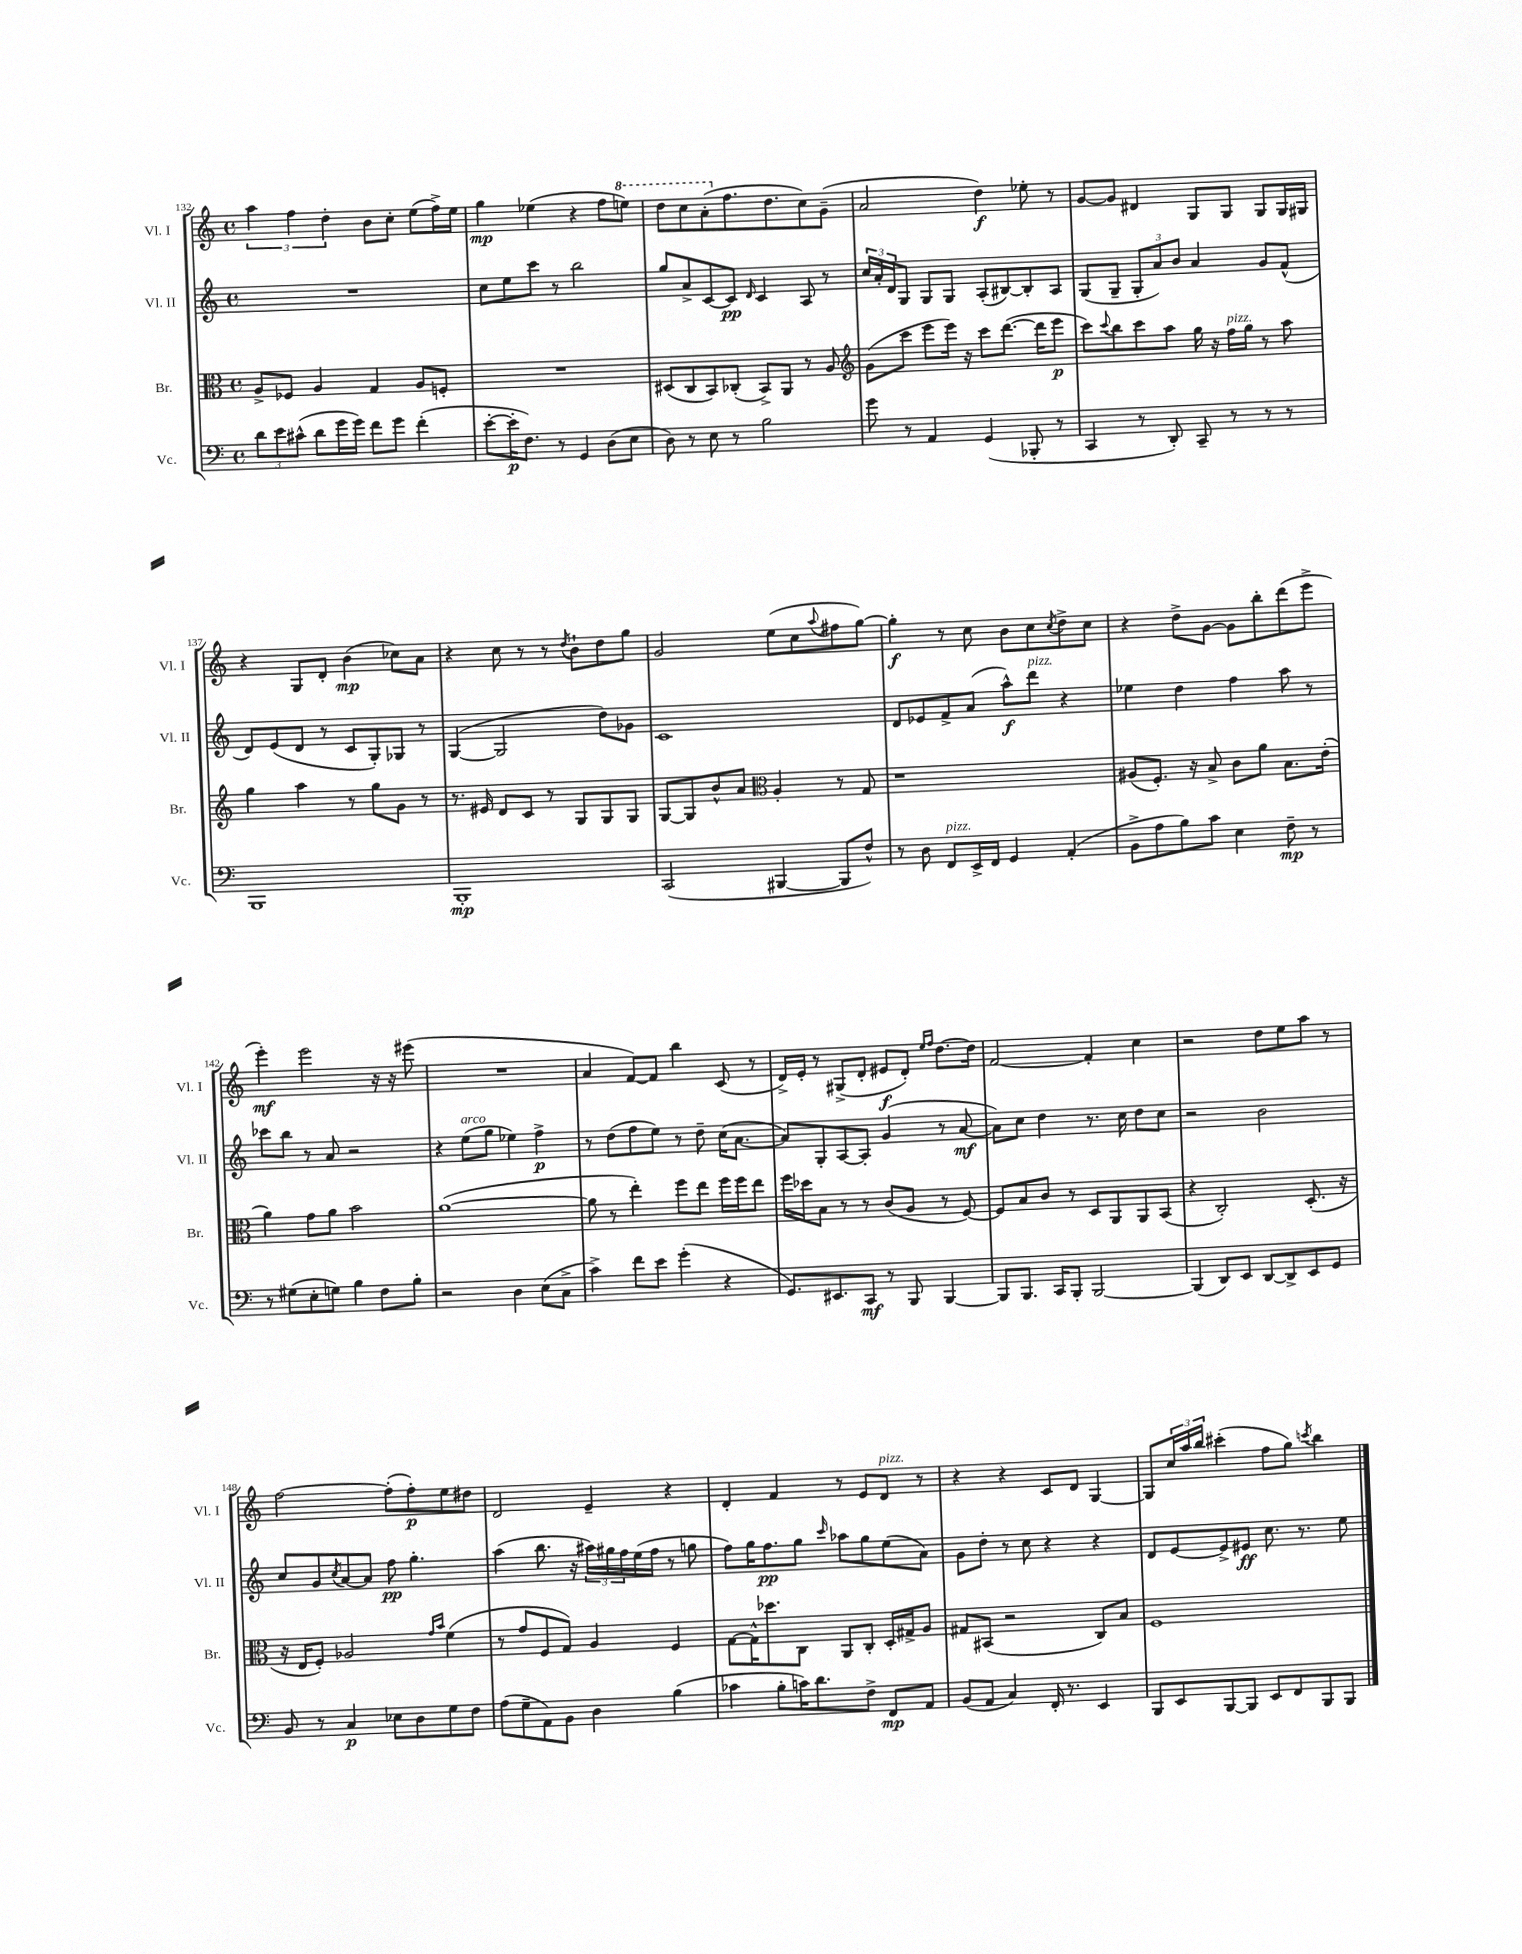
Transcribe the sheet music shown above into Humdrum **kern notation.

**kern	**dynam	**kern	**dynam	**kern	**dynam	**kern	**dynam
*part4	*part4	*part3	*part3	*part2	*part2	*part1	*part1
*staff4	*staff4	*staff3	*staff3	*staff2	*staff2	*staff1	*staff1
*I"Vc.	*	*I"Br.	*	*I"Vl. II	*	*I"Vl. I	*
*I'Vc.	*	*I'Br.	*	*I'Vl. II	*	*I'Vl. I	*
*clefF4	*	*clefC3	*	*clefG2	*	*clefG2	*
*k[]	*	*k[]	*	*k[]	*	*k[]	*
*M4/4	*	*M4/4	*	*M4/4	*	*M4/4	*
*met(c)	*	*met(c)	*	*met(c)	*	*met(c)	*
=132	=132	=132	=132	=132	=132	=132	=132
12d\L	.	8A^/L	.	1r	.	6aa\	.
12e\	.	.	.	.	.	.	.
.	.	8F-X/J	.	.	.	.	.
(12c#X^^\J	.	.	.	.	.	6ff\	.
8d\L	.	4A/	.	.	.	.	.
.	.	.	.	.	.	6dd'\	.
16g\L	.	.	.	.	.	.	.
16g\JJ)	.	.	.	.	.	.	.
8f\L	.	4G/	.	.	.	8b\L	.
8g\J	.	.	.	.	.	8cc'\J	.
(4f'\	.	8A/L	.	.	.	(8ee\L	.
.	.	8Fn'/J	.	.	.	16ff^\L)	.
.	.	.	.	.	.	16ee\JJ	.
=133	=133	=133	=133	=133	=133	=133	=133
[8e'\L	.	1r	.	8cc\L	.	4gg\	mp
16e'\K]	p	.	.	8ee\	.	.	.
8.F\J)	.	.	.	.	.	.	.
.	.	.	.	8ccc\J	.	(4ee-X\	.
8r	.	.	.	8r	.	.	.
4GG/	.	.	.	2bb\	.	4r	.
(8D\L	.	.	.	.	.	8ff\L	.
*	*	*	*	*	*	*8va	*
8E\J	.	.	.	.	.	8eeen\J)	.
=134	=134	=134	=134	=134	=134	=134	=134
8D\)	.	(8D#X/L	.	8gg/L	.	8ddd\L	.
8r	.	8C/	.	8a^/	.	8ccc\	.
8E\	.	8BB/)	.	[8c/	.	(8aa'\	.
*	*	*	*	*	*	*X8va	*
8r	.	(8C-X'/J	.	8c/J]	pp	8.ff\	.
.	.	.	.	16qqd/	.	.	.
2B\	.	8BB^/L)	.	4c/	.	.	.
.	.	.	.	.	.	8.dd\	.
.	.	8AA/J	.	.	.	.	.
.	.	8r	.	8A/	.	8cc\)	.
.	.	8A/	.	8r	.	(8g~\J	.
=135	=135	=135	=135	=135	=135	=135	=135
*	*	*clefG2	*	*	*	*	*
8g\	.	(8g\L	.	24cc/LL	.	2a/	.
.	.	.	.	24a'/	.	.	.
.	.	.	.	24d/J	.	.	.
8r	.	8ccc\J	.	8G/J	.	.	.
4AA/	.	8eee\L	.	8G/L	.	.	.
.	.	16eee\Jk)	.	8G/J	.	.	.
.	.	16r	.	.	.	.	.
(4GG/	.	8ccc\L	.	(8A'/L	.	4dd\)	f
.	.	([8.ddd\J	.	[8B#X/)	.	.	.
8BBB-X'/	.	.	.	8B#'/]	.	8ee-X'\	.
.	.	16ddd\KL]	.	.	.	.	.
8r	.	8eee\J	p	8A/J	.	8r	.
=136	=136	=136	=136	=136	=136	=136	=136
4CC/	.	8ccc\L)	.	(8G/L	.	[8g/L	.
.	.	8qqccc/	.	.	.	.	.
.	.	8bb\	.	8G~/J	.	8g/J]	.
8r	.	8ccc\	.	12G'/L	.	4d#X/	.
.	.	.	.	12a/)	.	.	.
8DD'/)	.	8aa\J	.	.	.	.	.
.	.	.	.	12b/J	.	.	.
8CC~/	.	16gg\	.	4a/	.	8G/L	.
.	.	16r	.	.	.	.	.
!	!	!LO:TX:a:i:t=pizz.	!	!	!	!	!
8r	.	16ff\LL	.	.	.	8G/J	.
.	.	16gg\JJ	.	.	.	.	.
8r	.	8r	.	8g/L	.	8G/L	.
8r	.	8aa\	.	(8f^^/J	.	16G/L	.
.	.	.	.	.	.	16G#X/JJ	.
!!LO:LB:g=z
=137	=137	=137	=137	=137	=137	=137	=137
1BBB	.	4gg\	.	8d/L)	.	4r	.
.	.	.	.	(8e/	.	.	.
.	.	4aa\	.	8d/J	.	8G/L	.
.	.	.	.	8r	.	8d'/J	.
.	.	8r	.	8c/L	.	(4b\	mp
.	.	8gg\L	.	8G'/)	.	.	.
.	.	8g\J	.	8G-X/J	.	8cc-X\L)	.
.	.	8r	.	8r	.	8a\J	.
=138	=138	=138	=138	=138	=138	=138	=138
1BBB'	mp	8.r	.	([4G/	.	4r	.
.	.	16e#X/	.	.	.	.	.
.	.	8d/L	.	2G/]	.	8cc\	.
.	.	8c/J	.	.	.	8r	.
.	.	8r	.	.	.	8r	.
.	.	.	.	.	.	8qdd/	.
.	.	8G/L	.	.	.	8b`\L	.
.	.	8G/	.	8dd\L)	.	8dd\	.
.	.	8G/J	.	8g-X\J	.	8gg\J	.
=139	=139	=139	=139	=139	=139	=139	=139
(2CC/	.	[8G/L	.	1c	.	2g/	.
.	.	8G/]	.	.	.	.	.
.	.	8b^^/	.	.	.	.	.
.	.	8a/J	.	.	.	.	.
*	*	*clefC3	*	*	*	*	*
[4BBB#X/	.	4A'/	.	.	.	(8ee\L	.
.	.	.	.	.	.	8cc\	.
.	.	.	.	.	.	8qqaa/	.
8BBB#/L]	.	8r	.	.	.	8ff#X\	.
8F^^/J)	.	8G/	.	.	.	[8gg\J)	.
=140	=140	=140	=140	=140	=140	=140	=140
8r	.	1r	.	8d/L	.	4gg'\]	f
8D\	.	.	.	8e-X/	.	.	.
!LO:TX:a:i:t=pizz.	!	!	!	!	!	!	!
8FF/L	.	.	.	8f^/	.	8r	.
16EE^/L	.	.	.	(8a/J	.	8cc\	.
16FF/JJ	.	.	.	.	.	.	.
4GG/	.	.	.	8aa^^\L)	f	8b\L	.
!	!	!	!	!LO:TX:a:i:t=pizz.	!	!	!
.	.	.	.	8ddd\J	.	8cc\	.
.	.	.	.	.	.	8qcc/	.
(4AA'/	.	.	.	4r	.	8dd^\	.
.	.	.	.	.	.	8cc\J	.
=141	=141	=141	=141	=141	=141	=141	=141
8BB^\L	.	(8A#X/L	.	4ee-X\	.	4r	.
8A\	.	8.F'/J)	.	.	.	.	.
8B\)	.	.	.	4dd\	.	8dd^\L	.
.	.	16r	.	.	.	.	.
8c\J	.	8B^/	.	.	.	[8g\J	.
4E\	.	8c\L	.	4ff\	.	8g\L]	.
.	.	8a\J	.	.	.	8bb'\	.
8F~\	mp	8.B\L	.	8aa\	.	(8ddd\	.
8r	.	.	.	8r	.	8eee^\J	.
.	.	(16e'\Jk	.	.	.	.	.
!!LO:LB:g=z
=142	=142	=142	=142	=142	=142	=142	=142
8r	.	4a\)	.	8ccc-X\L	.	4eee'\)	mf
(8G#X\L	.	.	.	8bb\J	.	.	.
8E'\	.	8g\L	.	8r	.	2eee\	.
8Gn\J)	.	8a\J	.	8a/	.	.	.
4B\	.	2b\	.	2r	.	.	.
8F\L	.	.	.	.	.	16r	.
.	.	.	.	.	.	16r	.
8B'\J	.	.	.	.	.	(8eee#X\	.
=143	=143	=143	=143	=143	=143	=143	=143
2r	.	([1a	.	4r	.	1r	.
!	!	!	!	!LO:TX:a:i:t=arco	!	!	!
.	.	.	.	(8ee\L	.	.	.
.	.	.	.	8gg\J	.	.	.
4D\	.	.	.	4ee-X\)	.	.	.
(8E\L	.	.	.	4ff^\	p	.	.
8C^\J	.	.	.	.	.	.	.
=144	=144	=144	=144	=144	=144	=144	=144
4c^\)	.	8a\]	.	8r	.	4a/	.
.	.	8r	.	(8dd\L	.	.	.
8f\L	.	4ee'\)	.	8ff\	.	[8f/L)	.
8e\J	.	.	.	8ee\J)	.	8f/J]	.
(4g'\	.	8ff\L	.	8r	.	4bb\	.
.	.	8ee\J	.	8dd~\	.	.	.
4r	.	16ff\LL	.	(16cc\KL	.	(8c/	.
.	.	16ff\J	.	[8.a\J	.	.	.
.	.	8ee\J	.	.	.	8r	.
=145	=145	=145	=145	=145	=145	=145	=145
8.GG/L)	.	16ff\LL	.	8a/L])	.	16d^/LL)	.
.	.	16dd-X\J	.	.	.	16e'/JJ	.
.	.	8B\J	.	8G'/	.	8r	.
8.EE#X/	.	.	.	.	.	.	.
.	.	8r	.	[8A/	.	(8G#X^/L	.
8CC/J	mf	8r	.	8A'/J]	.	8d'/J	.
8r	.	(8c/L	.	(4g/	.	8e#X/L	f
8BBB/	.	8A/J	.	.	.	8d'/J)	.
.	.	.	.	.	.	16qqee/LL	.
.	.	.	.	.	.	16qqff/JJ	.
[4BBB/	.	8r	.	8r	.	[8.dd\L	.
.	.	[8F/)	.	[8a/	mf	.	.
.	.	.	.	.	.	16dd\Jk]	.
=146	=146	=146	=146	=146	=146	=146	=146
8BBB/L]	.	8F/L]	.	8a\L])	.	[2f/	.
8.BBB/J	.	8B/	.	8cc\J	.	.	.
.	.	8c/J	.	4dd\	.	.	.
16CC/KL	.	.	.	.	.	.	.
8BBB'/J	.	8r	.	.	.	.	.
[2BBB/	.	8D/L	.	8.r	.	4f'/]	.
.	.	8AA/	.	.	.	.	.
.	.	.	.	16cc\	.	.	.
.	.	8AA/	.	8dd\L	.	4cc\	.
.	.	(8BB/J	.	8cc\J	.	.	.
=147	=147	=147	=147	=147	=147	=147	=147
(4BBB/]	.	4r	.	2r	.	2r	.
8DD/L)	.	2C'/)	.	.	.	.	.
8EE/J	.	.	.	.	.	.	.
[8DD/L	.	.	.	2b\	.	8dd\L	.
8DD^/]	.	.	.	.	.	8ee\	.
8EE/	.	(8.D'/	.	.	.	8aa\J	.
8GG/J	.	.	.	.	.	8r	.
.	.	16r	.	.	.	.	.
!!LO:LB:g=z
=148	=148	=148	=148	=148	=148	=148	=148
8BB/	.	16r	.	8cc/L	.	[2ff\	.
.	.	16E/KL	.	.	.	.	.
8r	.	8F'/J)	.	8g/	.	.	.
.	.	.	.	8qcc/	.	.	.
4C/	p	2A-X/	.	[8a/	.	.	.
.	.	.	.	8a/J]	.	.	.
8E-X\L	.	.	.	8ff\	pp	(8ff'\L]	.
8D\	.	.	.	4.gg'\	.	8ff'\)	p
.	.	16qqg/LL	.	.	.	.	.
.	.	16qqb/JJ	.	.	.	.	.
8G\	.	(4f\	.	.	.	8ee\	.
8F\J	.	.	.	.	.	8dd#X\J	.
=149	=149	=149	=149	=149	=149	=149	=149
(8A\L	.	8r	.	(4aa\	.	2d/	.
8G~\	.	8g/L	.	.	.	.	.
8AA\)	.	8F/	.	8.bb\	.	.	.
8BB\J	.	8G/J)	.	.	.	.	.
.	.	.	.	16r	.	.	.
4D\	.	4A/	.	24aa#X\LL)	.	4e~/	.
.	.	.	.	24gg#X\	.	.	.
.	.	.	.	24ff\	.	.	.
.	.	.	.	(16ee\	.	.	.
.	.	.	.	16ff\JJ	.	.	.
(4B\	.	4F/	.	8r	.	4r	.
.	.	.	.	8ggn\	.	.	.
=150	=150	=150	=150	=150	=150	=150	=150
4c-X\	.	[8G\L	.	8ff\L)	.	4d'/	.
.	.	16G^^\K]	.	16gg\K	.	.	.
.	.	8.dd-X\	.	8.ff\	pp	.	.
8B'\L	.	.	.	.	.	4f/	.
16cn\K)	.	8C\J	.	8gg\J	.	.	.
8.d\	.	.	.	.	.	.	.
.	.	.	.	16qqccc/	.	.	.
.	.	8AA/L	.	8aa-X\L	.	8r	.
8F^\J	.	8C'/J	.	8gg\	.	8e/L	.
!	!	!	!	!	!	!LO:TX:a:i:t=pizz.	!
8FF/L	mp	16D'/LL	.	(8ee\	.	8d/J	.
.	.	16G#X^/J	.	.	.	.	.
8AA/J	.	8A/J	.	8a\J)	.	8r	.
=151	=151	=151	=151	=151	=151	=151	=151
(8BB/L	.	8G#X/L	.	8g\L	.	4r	.
8AA/J	.	(8BB#X/J	.	8dd'\J	.	.	.
4C/)	.	2r	.	8r	.	4r	.
.	.	.	.	8cc\	.	.	.
16FF'/	.	.	.	4r	.	8c/L	.
8.r	.	.	.	.	.	.	.
.	.	.	.	.	.	8d/J	.
4EE/	.	8C/L)	.	4r	.	[4G/	.
.	.	8B/J	.	.	.	.	.
=152	=152	=152	=152	=152	=152	=152	=152
8BBB/L	.	1F	.	8d/L	.	8G/L]	.
8EE/	.	.	.	[8e/	.	24cc/L	.
.	.	.	.	.	.	24aa/	.
.	.	.	.	.	.	24bb/JJ	.
[8BBB/	.	.	.	8e^/]	.	(4ccc#X'\	.
8BBB/J]	.	.	.	8e#X/J	ff	.	.
8EE/L	.	.	.	8.cc\	.	8ff\L	.
8FF/	.	.	.	.	.	8gg\J)	.
.	.	.	.	8.r	.	.	.
.	.	.	.	.	.	8qcccn/	.
8BBB/	.	.	.	.	.	4bb\	.
8BBB/J	.	.	.	8ee\	.	.	.
==	==	==	==	==	==	==	==
*-	*-	*-	*-	*-	*-	*-	*-
